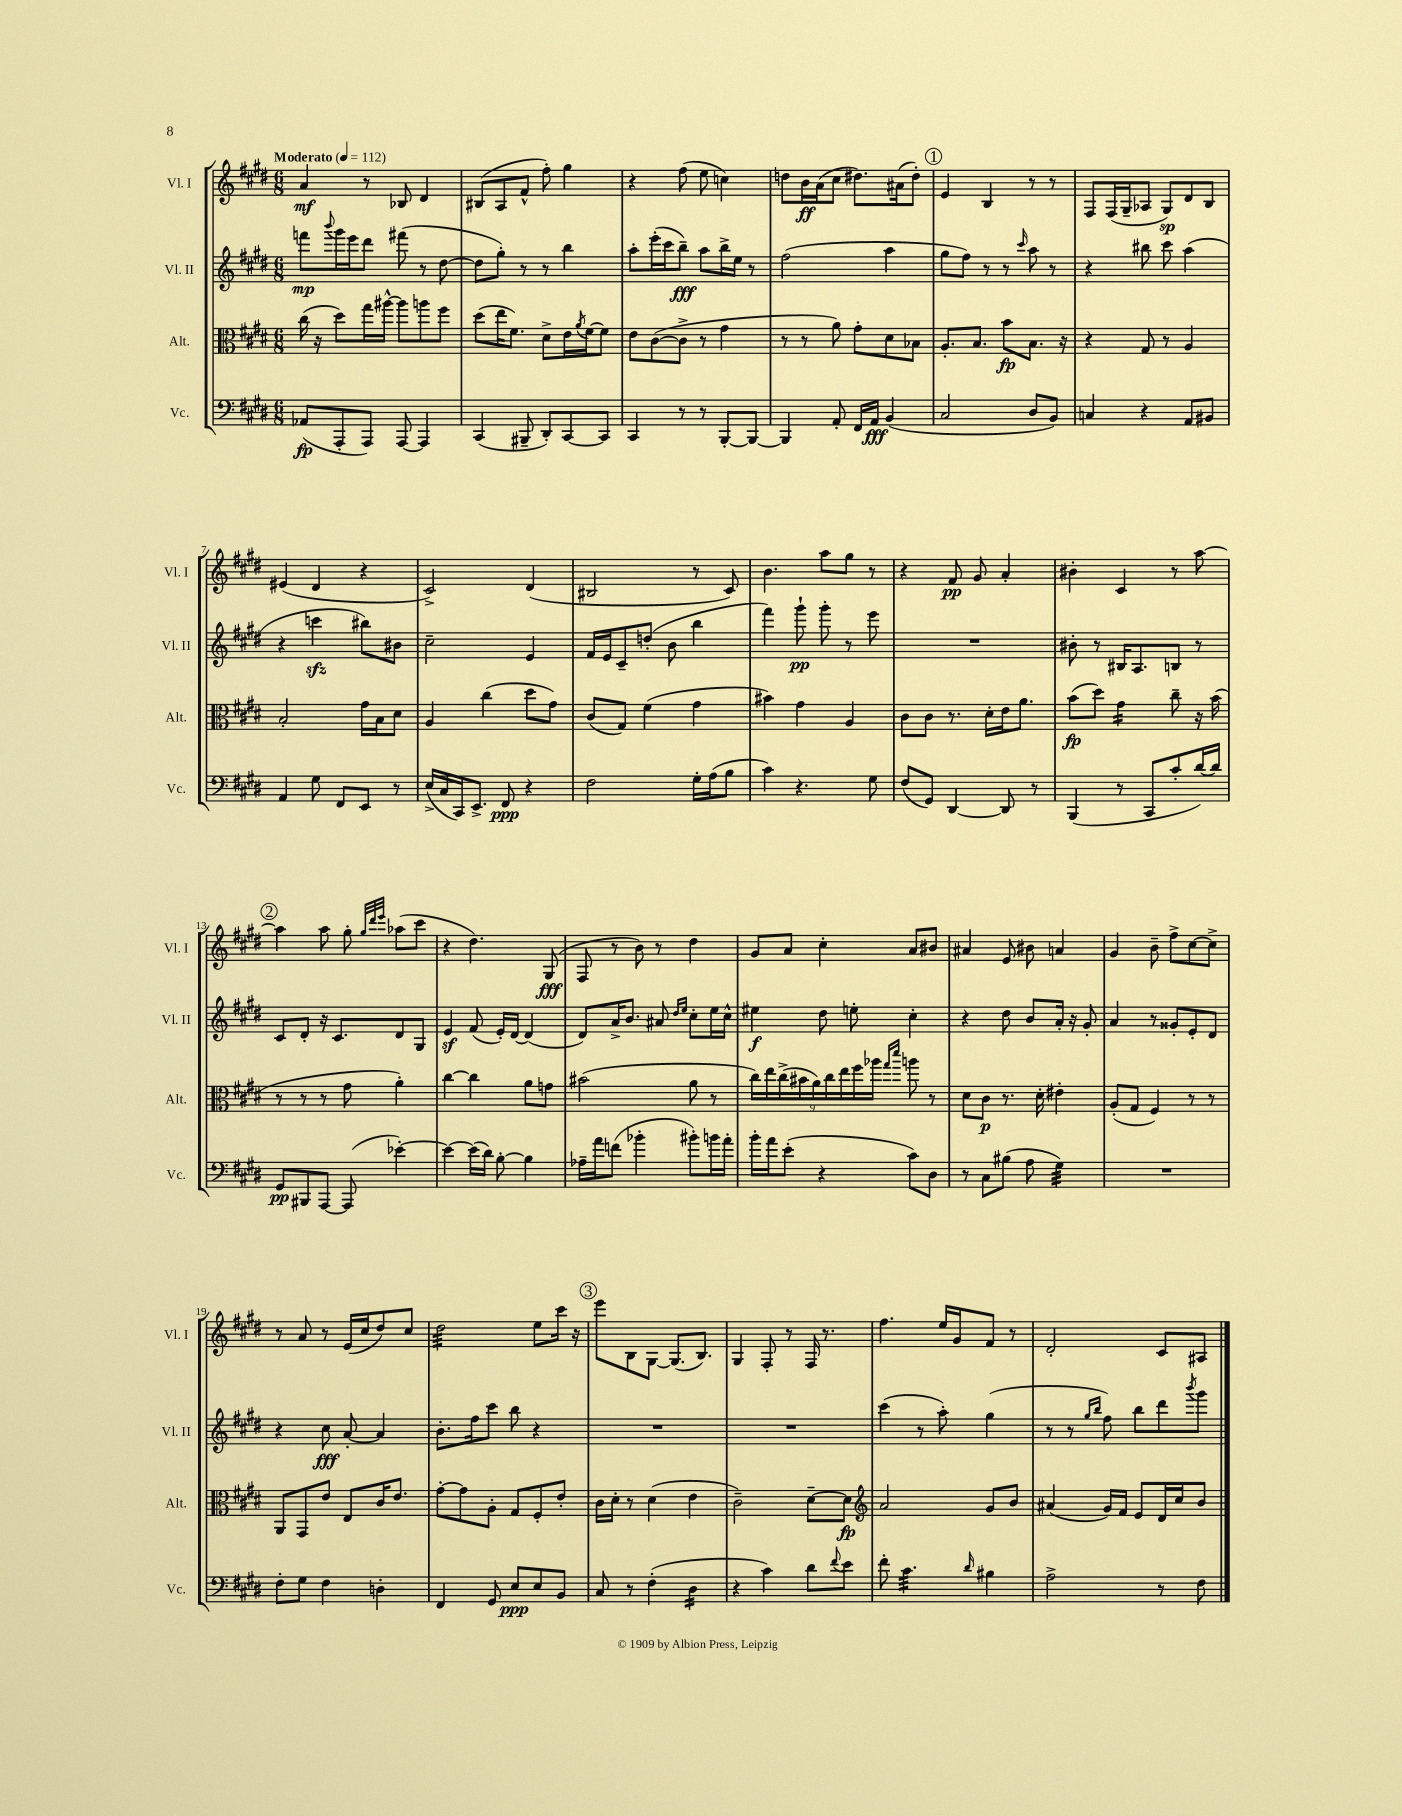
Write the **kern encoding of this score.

**kern	**kern	**kern	**kern
*staff4	*staff3	*staff2	*staff1
*clefF4	*clefC3	*clefG2	*clefG2
*k[f#c#g#d#]	*k[f#c#g#d#]	*k[f#c#g#d#]	*k[f#c#g#d#]
*M6/8	*M6/8	*M6/8	*M6/8
*MM112	*MM112	*MM112	*MM112
(8AA-	(16cc#	8fff	4a
.	16r	.	.
.	.	8qqbbb	.
8AAA'	8dd#)	16ggg#	.
.	.	16eee	.
8AAA)	16gg#	8ddd#	8r
.	[16aa#^^	.	.
[8AAA	8aa#]	(8fff#	8B-
4AAA]	8aa	8r	4d#
.	8ff#	[8dd#	.
=	=	=	=
(4CC#	(8dd#	8dd#]	(8B#
.	16ee	8gg#')	8A
.	8.f#)	.	.
8BBB#~	.	8r	8f#^^
8DD#')	8d#^	8r	8ff#')
[8CC#	16e	4bb	4gg#
.	8qa	.	.
.	[16f#	.	.
8CC#]	8f#]	.	.
=	=	=	=
4CC#	8e	8aa'	4r
.	([8c#	(16eee'	.
.	.	16ccc#	.
8r	8c#^]	8bb~)	(8ff#
8r	8r	8aa	8ee
[8BBB'	4g#	16bb^	4cc)
.	.	16ee	.
8BBB_	.	8r	.
=	=	=	=
4BBB]	8r	(2ff#	8dd
.	8r	.	16b
.	.	.	(16a
8AA'	8a)	.	8cc#
16FF#	8g#'	.	8.dd#)
16AA	.	.	.
(4BB	8d#	4aa	.
.	.	.	(16a#
.	8B-	.	8dd#')
=	=	=	=
2C#	8.A'	8gg#	4e
.	.	8ff#)	.
.	8.B	.	.
.	.	8r	4B
.	8b	8r	.
.	.	16qqccc#	.
8D#	8.B	8aa	8r
8BB)	.	8r	8r
.	16r	.	.
=	=	=	=
4C	4r	4r	8F#
.	.	.	(16F#
.	.	.	16G#~
4r	8G#	8bb#	8A-
.	8r	8ccc#	8G#)
8AA	4A	(4aa	8d#
8BB#	.	.	8B
=	=	=	=
4AA	2B'	4r	(4e#
8G#	.	4ccc	4d#
8FF#	.	.	.
8EE	16g#	8bb#)	4r
.	16B	.	.
8r	8d#	8b#	.
=	=	=	=
(16E^	4A	2cc#~	2c#^)
16C#	.	.	.
16CC#)	.	.	.
8.EE^	.	.	.
.	(4cc#	.	.
8FF#	.	.	.
4r	8dd#	4e	(4d#
.	8g#)	.	.
=	=	=	=
2F#	(8c#	16f#	2B#
.	.	16e	.
.	8G#)	8c#~	.
.	(4f#	(8dd'	.
.	.	8b	.
16G#'	4g#	4bb	8r
(16A	.	.	.
8B	.	.	8c#)
=	=	=	=
4c#)	4b#)	4fff#)	4.b
4.r	4g#	8ggg#`	.
.	.	8ggg#'	8aa
.	4A	8r	8gg#
8G#	.	8eee	8r
=	=	=	=
(8F#	8c#	2.r	4r
8GG#)	8c#	.	.
[4DD#	8.r	.	8f#
.	.	.	8g#
.	16d#'	.	.
8DD#]	16e	.	4a'
.	8.a	.	.
8r	.	.	.
=	=	=	=
(4BBB	(8b	8b#'	4b#'
.	8dd#)	8r	.
8r	4g#	16B#	4c#
.	.	8.A	.
8CC#	.	.	.
8c#'	8cc#~	8B	8r
[16d#)	16r	8r	[8aa
16d#]	(16b	.	.
=	=	=	=
8GG#	8r	8c#	4aa]
8BBB#	8r	8d#'	.
[8AAA	8r	16r	8aa
.	.	8.c#	.
(8AAA]	8g#	.	8gg#'
.	.	.	32qqgg#
.	.	.	32qqddd#
.	.	.	32qqeee
[4e-')	4a')	8d#	(8aa-
.	.	8G#	8ccc#
=	=	=	=
4e-_	[4cc#	4e	4r
(16e-]	4cc#]	(8f#	4.dd#)
16d#)	.	.	.
[8B'	.	16e')	.
.	.	[16d#	.
4B]	8a	(4d#]	.
.	8g	.	(8G#
=	=	=	=
16A-~	(2b#	8d#)	8F#
16a	.	.	.
(8f	.	16a^	8r
.	.	8.b	.
4b-'	.	.	8b)
.	.	8a#	8r
.	.	16qqdd#	.
.	.	16qqee	.
8b#')	8a	8cc#'	4dd#
16b	8r	16ee	.
16a'	.	16cc#^^	.
=	=	=	=
16b'	18cc#)	4ee#	8g#
.	18ee	.	.
16a	.	.	.
.	(18cc#^	.	.
(8e'	.	.	8a
.	18b#	.	.
.	18a)	.	.
4r	.	8dd#	4cc#'
.	18cc#	.	.
.	18ee	.	.
.	.	8ee'	.
.	18ff#	.	.
.	18aa-	.	.
.	16qqgg#	.	.
.	16qqddd#	.	.
8c#)	8aa	4cc#'	8a
8D#	8r	.	8b#
=	=	=	=
8r	8d#	4r	4a#
8C#	8c#	.	.
(8B#	8.r	8dd#	8e
8A	.	8b	8b#
.	16d#'	.	.
4G#)	4e#'	16a'	4a
.	.	16r	.
.	.	8g#'	.
=	=	=	=
2.r	(8A'	4a	4g#
.	8G#	.	.
.	4F#)	8r	8b~
.	.	8g##'	8ff#^
.	8r	8e'	[8cc#
.	8r	8d#	8cc#^]
=	=	=	=
8F#'	8AA	4r	8r
8G#	8GG#	.	8a
4F#	8e	8cc#	8r
.	8E	[8a'	(16e
.	.	.	16cc#
4D'	16c#	4a]	8dd#)
.	8.e	.	.
.	.	.	8cc#
=	=	=	=
4FF#	[8g#'	8.b'	2dd#
.	8g#]	.	.
.	.	16ff#	.
8GG#	8A'	8ccc#	.
8E	8G#	8bb	.
8E	8F#'	4r	8ee
8BB	8e'	.	16ccc#
.	.	.	16r
=	=	=	=
8C#	16c#	2.r	8eee
.	16d#'	.	.
8r	8r	.	8B
(4F#'	(4d#	.	[8G#
.	.	.	(8.G#]
4D#	4e	.	.
.	.	.	8.B)
=	=	=	=
4r	2c#~)	2.r	4G#
4c#)	.	.	8F#'
.	.	.	8r
8d#	[8d#~	.	16F#
.	.	.	8.r
8qqf#	.	.	.
8e	8d#]	.	.
=	=	=	=
*	*clefG2	*	*
8f#'	2a	(4ccc#	4.ff#
4.c#	.	.	.
.	.	8r	.
.	.	8aa')	16ee
.	.	.	16g#
16qqd#	.	.	.
4B#	8g#	(4gg#	8f#
.	8b	.	8r
=	=	=	=
2A^	(4a#	8r	2d#'
.	.	8r	.
.	.	16qqgg#	.
.	.	16qqbb	.
.	16g#)	8ff#)	.
.	16f#	.	.
.	8e	8bb	.
8r	16d#	8ddd#	8c#
.	16cc#	.	.
.	.	8qbbb	.
8F#	8b	8ggg#	8A#
==	==	==	==
*-	*-	*-	*-
